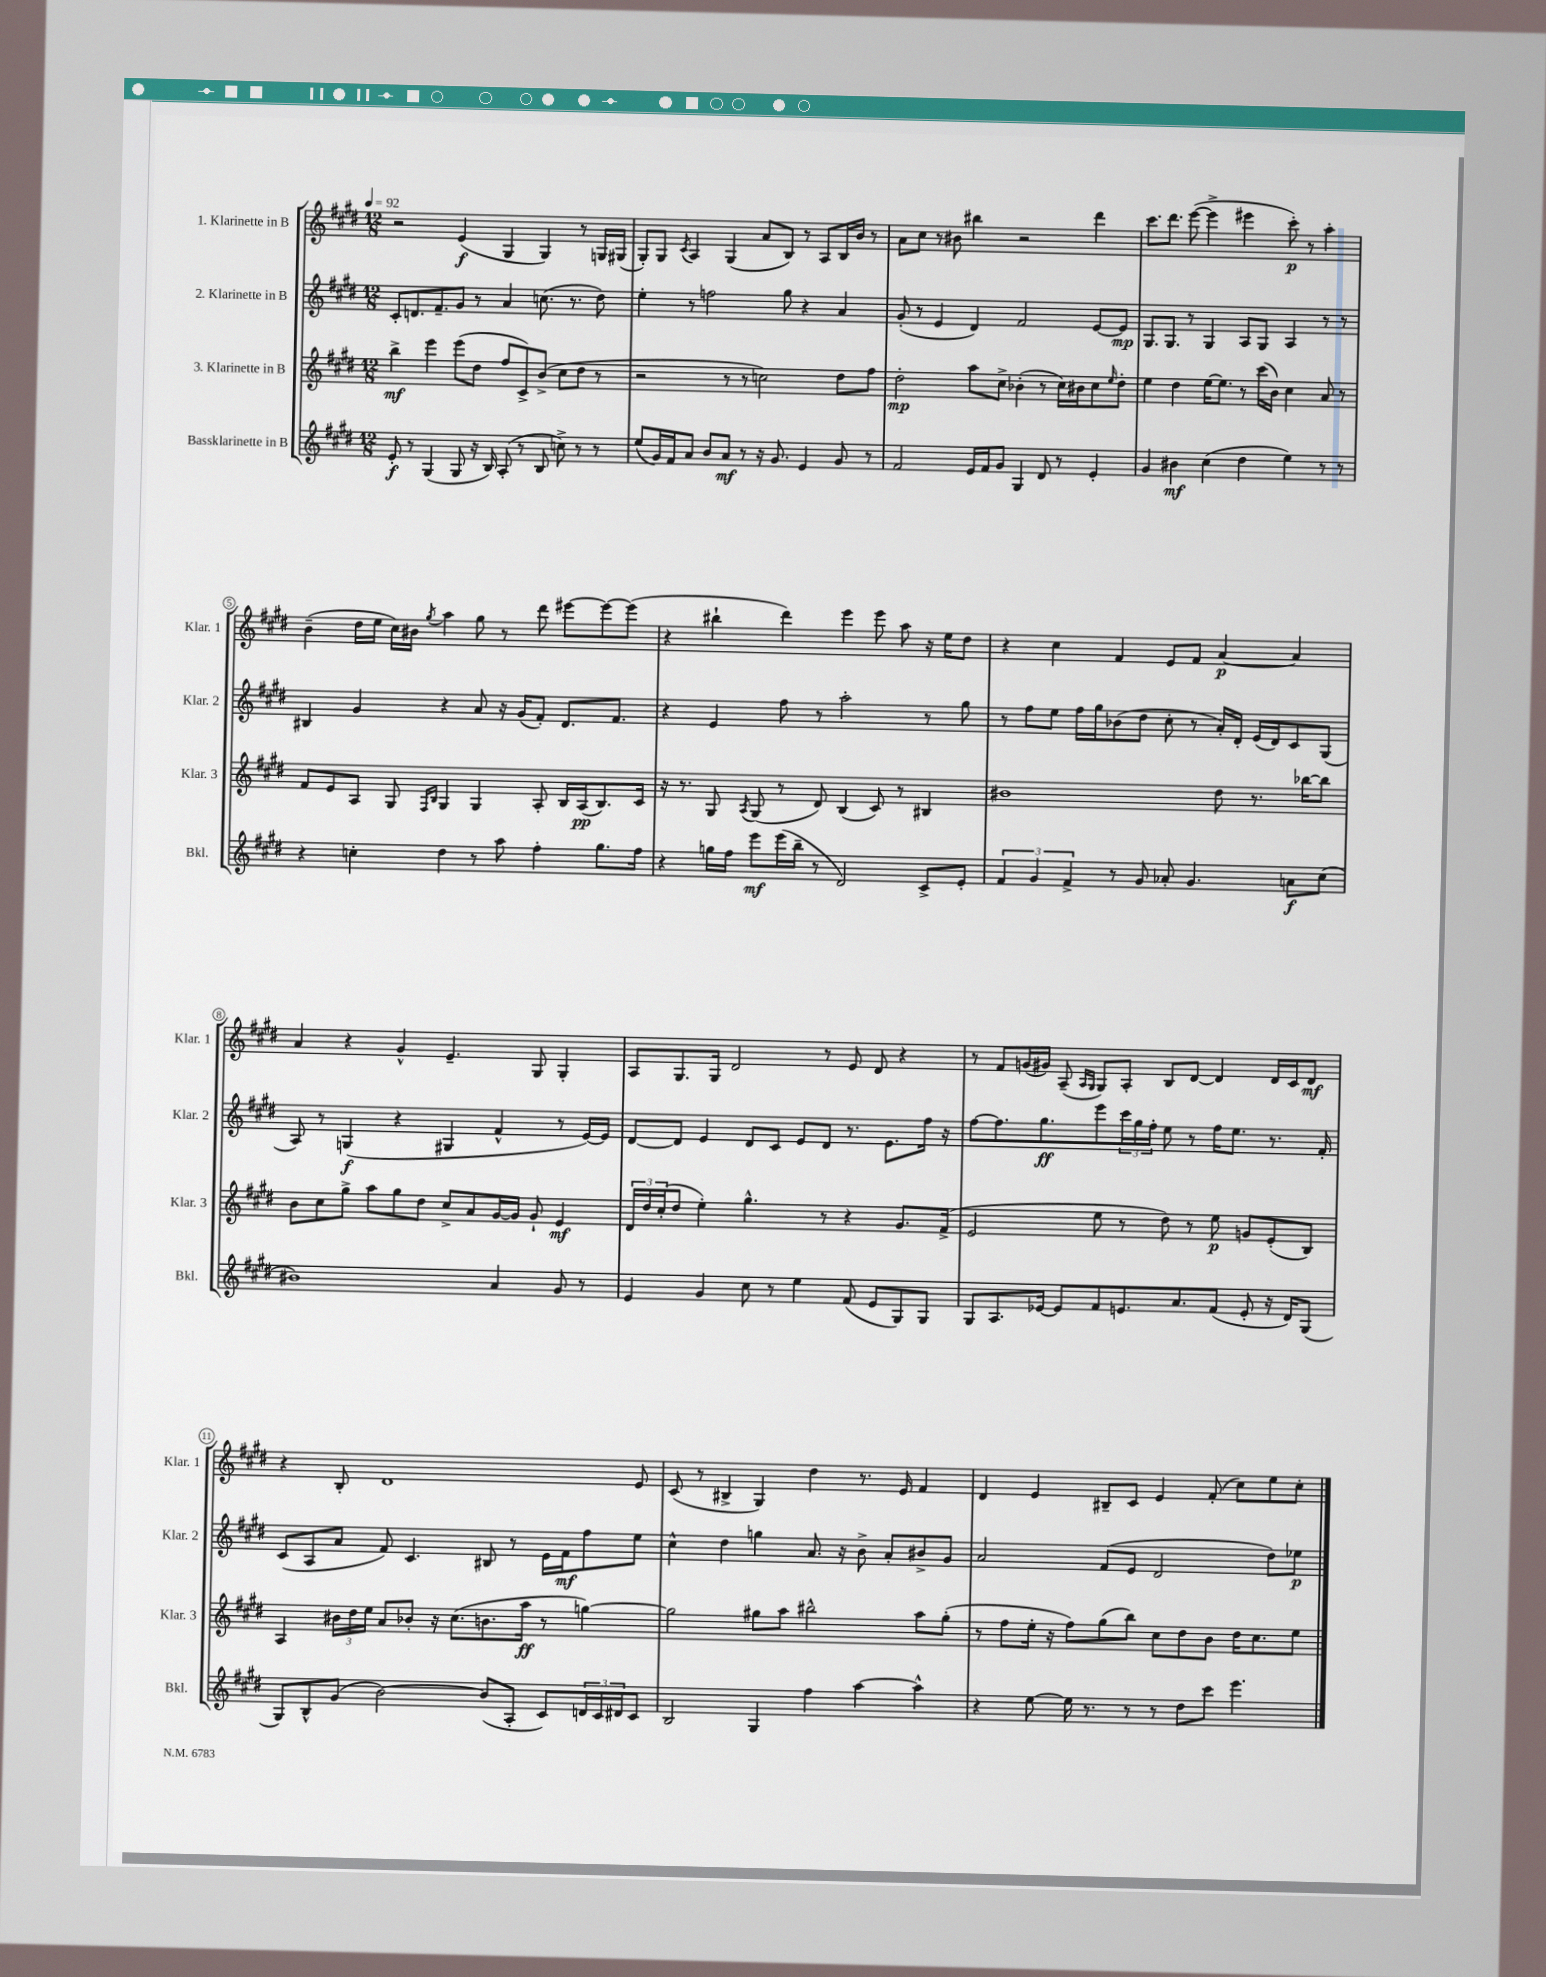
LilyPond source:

<<
\new StaffGroup <<
\new Staff = "s0" \with { instrumentName = "1. Klarinette in B" shortInstrumentName = "Klar. 1" } {
    \clef treble \key e \major \numericTimeSignature \time 12/8 \tempo 4 = 92
    r2 e'4\f( gis4 gis4) r8 g16 gis16( |
    gis8-.) gis8 \acciaccatura { cis'8 } a4 gis4( a'8 b8) r8 a8 b16 b'16 r8 |
    a'8 cis''8 r8 bis'8 bis''4 r2 dis'''4 |
    cis'''8. dis'''8. e'''8~( e'''4-> eis'''4 cis'''8-.\p) r8 a''4-. |
    b'4--( dis''16 e''16 cis''16) bis'16 \acciaccatura { gis''8 } a''4 gis''8 r8 dis'''8 eis'''8~ eis'''8~ eis'''8( |
    r4 bis''4-! dis'''4) e'''4 e'''8 a''8 r16 e''16 dis''8 |
    r4 cis''4 fis'4 e'8 fis'8 a'4~\p a'4 |
    a'4 r4 gis'4-^ e'4.-- gis8 gis4-. |
    a8 gis8. gis16 dis'2 r8 e'8 dis'8 r4 |
    r8 fis'8 g'16( gis'16) a8--( \grace { a16 gis16 } gis8) a8-. b8 dis'8~ dis'4 dis'16 cis'16 dis'8\mf |
    r4 b8-. dis'1 e'8 |
    cis'8( r8 bis4-> gis4) dis''4 r8. e'16 fis'4 |
    dis'4 e'4 bis8-- cis'8 e'4 fis'8-.( cis''8) e''8 cis''8-. \bar "|." |
}
\new Staff = "s1" \with { instrumentName = "2. Klarinette in B" shortInstrumentName = "Klar. 2" } {
    \clef treble \key e \major \numericTimeSignature \time 12/8
    cis'8-. d'8. fis'8.-- gis'8 r8 a'4 c''8.( r8. dis''8) |
    e''4-. r8 f''2 gis''8 r4 a'4 |
    gis'8-.( r8 e'4 dis'4) fis'2 e'8~ e'8\mp |
    gis8. gis8. r8 gis4 a8 gis8 a4 r8 r8 |
    bis4 gis'4 r4 a'8 r16 gis'16( fis'8-.) dis'8. fis'8. |
    r4 e'4 fis''8 r8 a''2-. r8 gis''8 |
    r8 fis''8 e''8 fis''16 gis''16 bes'8( dis''8 cis''8-. r8 a'16-.) dis'16-. e'16( dis'16) cis'8 gis8( |
    a8) r8 g4\f( r4 gis4 fis'4-^ r8 e'16~) e'16 |
    dis'8~ dis'8 e'4 dis'8 cis'8 e'8 dis'8 r8. e'8. fis''16 r16 |
    fis''8~ fis''8. gis''8.\ff e'''8 \tuplet 3/2 { cis'''16 gis''16 fis''16-. } e''8 r8 fis''16 e''8. r8. fis'16-. |
    cis'8( a8 a'8 fis'8) cis'4. bis8 r8 e'16 fis'16\mf fis''8 e''8 |
    cis''4-^ dis''4 g''4 a'8. r16 b'8-> a'8-. bis'8-> gis'8 |
    a'2 fis'8( e'8 dis'2 dis''8) ees''8\p \bar "|." |
}
\new Staff = "s2" \with { instrumentName = "3. Klarinette in B" shortInstrumentName = "Klar. 3" } {
    \clef treble \key e \major \numericTimeSignature \time 12/8
    b''4->\mf e'''4 e'''8( dis''8 fis''8 cis'8->) b'8->( cis''8 dis''8 r8 |
    r2 r8 r8 c''2) dis''8 fis''8 |
    dis''2-.\mp a''8 cis''8-> bes'4-.( r8 cis''16) bis'16 cis''8 \grace { e''16 } dis''8-. |
    e''4 dis''4 e''16~ e''8. r8 cis'''16( b'16) cis''4 a'8 r8 |
    fis'8 e'8 a8 gis8 \grace { fis16 b16 } gis4 gis4 a8-. b16 a16\pp( b8.) cis'16 |
    r16 r8. gis8 \acciaccatura { a8 } gis8( r8 dis'8) b4( cis'8) r8 bis4 |
    bis'1 dis''8 r8. bes''16~ bes''8 |
    b'8 cis''8 gis''8-> a''8 gis''8 dis''8 cis''8-> a'8 gis'16~ gis'16 gis'8-! e'4\mf |
    \tuplet 3/2 { dis'16 dis''16 cis''16-.( } dis''8 e''4-.) gis''4.-^ r8 r4 gis'8. fis'16->( |
    e'2 e''8 r8 dis''8) r8 e''8\p g'8 e'8-.( b8) |
    a4 \tuplet 3/2 { bis'16 dis''16 e''16 } a'8 bes'8-. r16 cis''8.( b'8. a''16\ff r8 g''4~) |
    g''2 gis''8 a''8 bis''2-^ a''8 gis''8-.( |
    r8 fis''8 e''16-. r16 fis''8) gis''8( b''8) cis''8 dis''8 b'8 dis''16 cis''8. e''8 \bar "|." |
}
\new Staff = "s3" \with { instrumentName = "Bassklarinette in B" shortInstrumentName = "Bkl." } {
    \clef treble \key e \major \numericTimeSignature \time 12/8
    e'8-.\f r8 gis4( gis8 r16 b16) a8-.( r8 b8 c''8->) r8 r8 |
    e''8( gis'16) fis'16 a'8 b'8 a'8\mf r8 r16 gis'8. e'4 gis'8 r8 |
    fis'2 e'16 fis'16 gis'8 gis4 dis'8 r8 e'4-. |
    gis'4 bis'4\mf cis''4( dis''4 e''4) r8 r8 |
    r4 c''4-. dis''4 r8 a''8 fis''4-. gis''8. fis''16 |
    r4 g''16 fis''16 e'''8\mf e'''16( b''16-- r8 dis'2) cis'8-> e'8-. |
    \tuplet 3/2 { fis'4 gis'4 fis'4-> } r8 gis'8 aes'8-. gis'4. a'8\f cis''8( |
    bis'1) a'4 gis'8 r8 |
    e'4 gis'4 cis''8 r8 e''4 fis'8( e'8 gis8) gis8 |
    gis8 a8. ees'16~ ees'8 fis'8 e'8. a'8. fis'8( e'8-. r16 dis'16) gis8( |
    gis8) b8-^ gis'8( b'2~) b'8( a8-. cis'8) \tuplet 3/2 { d'16 cis'16 dis'16 } cis'8 |
    b2 gis4 fis''4 a''4~ a''4-^ |
    r4 e''8~ e''16 r8. r8 r8 dis''8 cis'''8 e'''4. \bar "|." |
}
>>
>>
\layout { \context { \Score \override BarNumber.stencil = #(make-stencil-circler 0.1 0.3 ly:text-interface::print) } }
